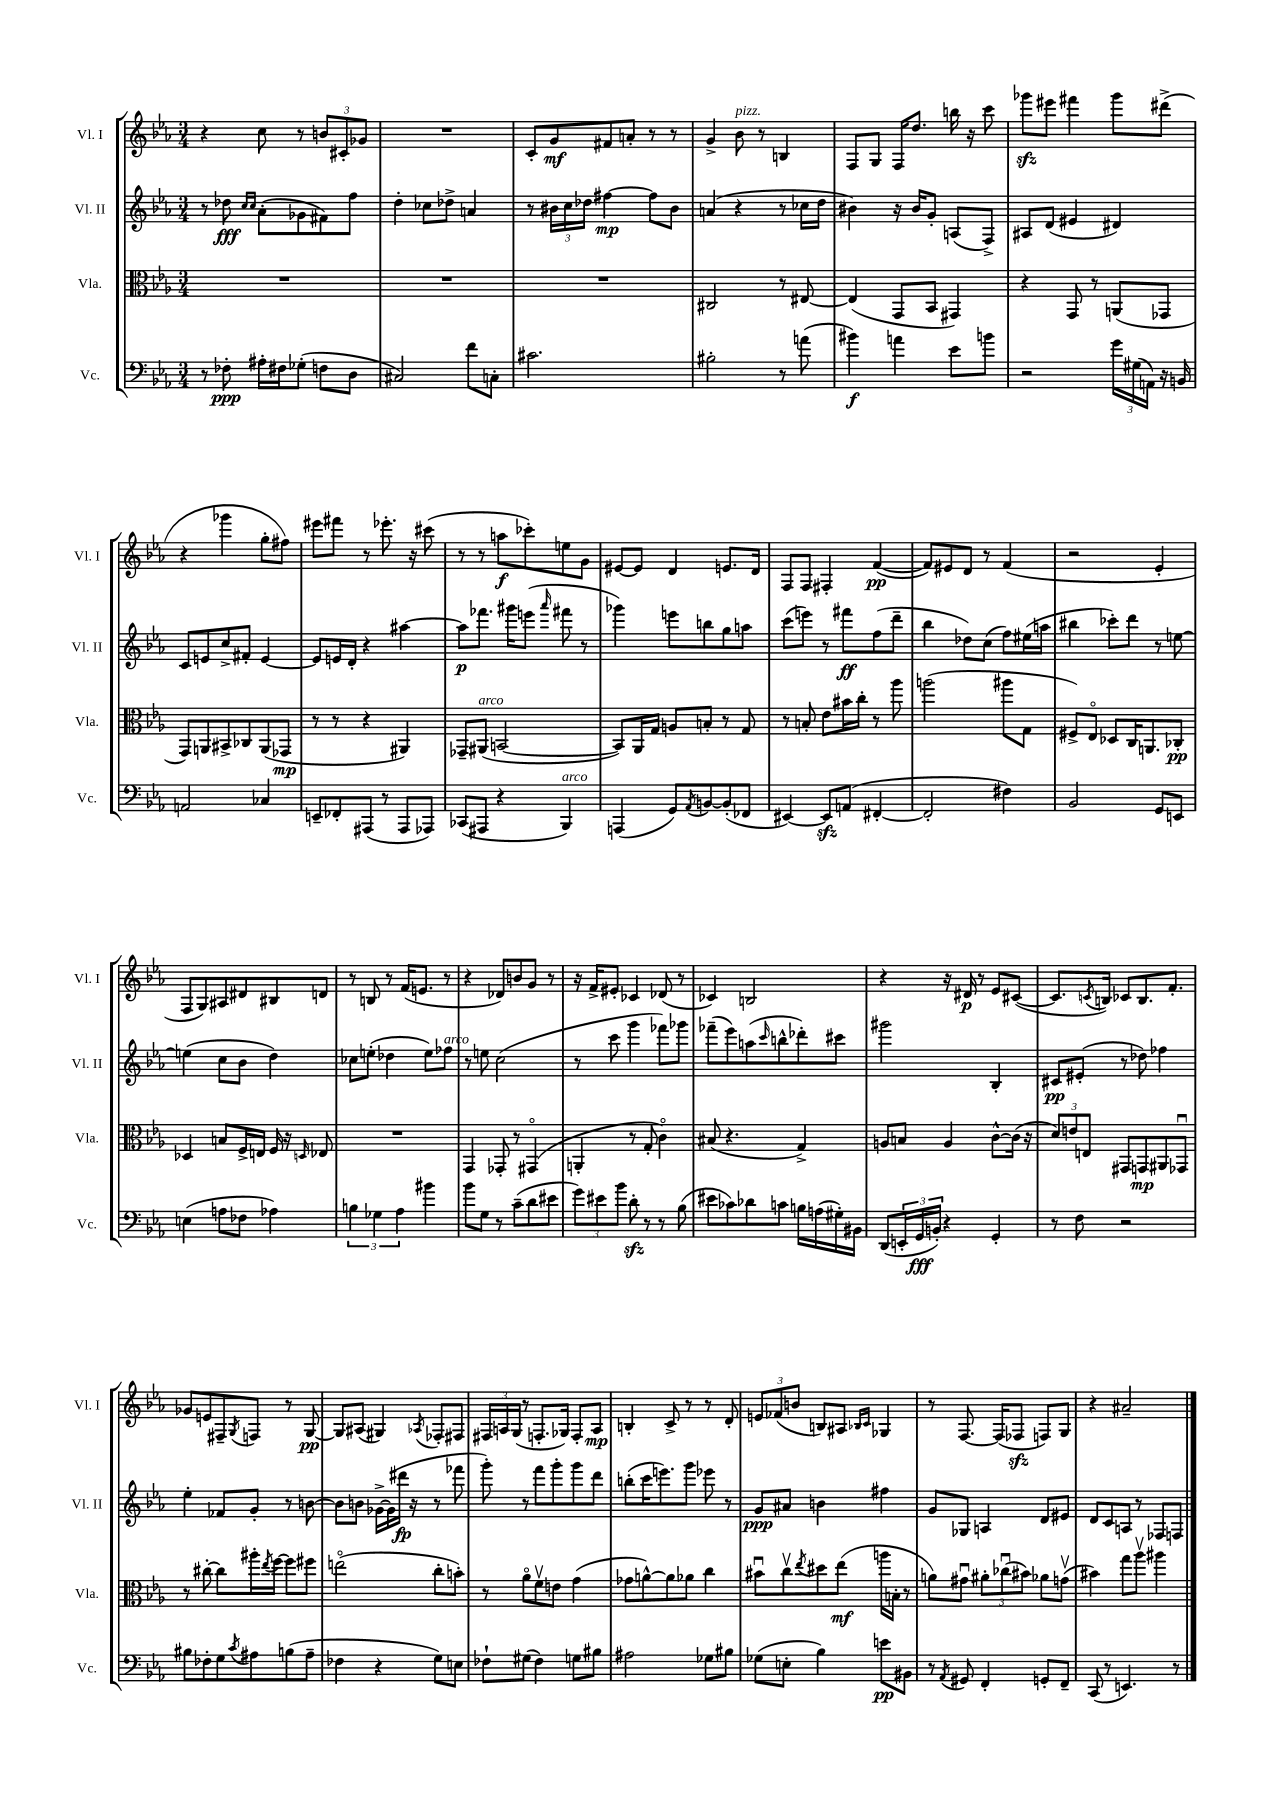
<<
\new StaffGroup <<
\new Staff = "s0" \with { instrumentName = "Vl. I" shortInstrumentName = "Vl. I" } {
    \clef treble \key ees \major \numericTimeSignature \time 3/4
    r4 c''8 r8 \tuplet 3/2 { b'8 cis'8-. ges'8 } |
    R2. |
    c'8-. g'8\mf fis'8 a'8-. r8 r8 |
    g'4-> bes'8^\markup { \italic "pizz." } r8 b4 |
    f8 g8 f16 d''8. b''16 r16 c'''8 |
    ges'''8\sfz eis'''8 fis'''4 ges'''8 dis'''8->( |
    r4 ges'''4 g''8-. fis''8) |
    eis'''8 fis'''8 r8 ees'''8.-. r16 cis'''8( |
    r8 r8 a''8\f ces'''8-.) e''8 g'8 |
    eis'8~ eis'8 d'4 e'8. d'16 |
    f8 f8 fis4-. f'4~\pp( |
    f'8) eis'8 d'8 r8 f'4( |
    r2 ees'4-. |
    f8 g8) ais8 dis'8 bis8 d'8 |
    r8 b8 r8 f'16( e'8. r8 |
    r4 des'8) b'8 g'8 r8 |
    r16 f'16-> eis'8-. ces'4 des'8( r8 |
    ces'4) b2 |
    r4 r16 dis'16\p r8 ees'8 cis'8~( |
    cis'8. \acciaccatura { c'8 } b16) ces'8 b8. f'8.-. |
    ges'8 e'8 fis8-- \acciaccatura { g8 } f8 r8 g8~\pp |
    g8 ais8( gis4) \acciaccatura { aes8 } fes8-. fis8 |
    \tuplet 3/2 { fis16 a16 g16( } r8 f8.-. ges16) f8-. a8\mp |
    b4-. c'8-> r8 r8 d'8-. |
    \tuplet 3/2 { e'8 fes'8( b'8 } b8) ais8 \grace { bes16 c'16 } ges4 |
    r8 f8.~ f16( fes8\sfz f8) g8 |
    r4 ais'2-- \bar "|." |
}
\new Staff = "s1" \with { instrumentName = "Vl. II" shortInstrumentName = "Vl. II" } {
    \clef treble \key ees \major \numericTimeSignature \time 3/4
    r8 des''8\fff \grace { c''16 c''16 } aes'8-.( ges'8 fis'8) f''8 |
    d''4-. ces''8 des''8-> a'4 |
    r8 \tuplet 3/2 { bis'16 c''16 des''16 } fis''4~\mp fis''8 bis'8 |
    a'4( r4 r8 ces''16 d''16 |
    bis'4) r16 bis'16 g'8-. a8( f8->) |
    ais8 d'8( eis'4 dis'4) |
    c'8 e'8 c''8-> fis'8-. e'4~ |
    e'8 e'16 d'16-. r4 ais''4~ |
    ais''8\p fes'''8. gis'''16 e'''8( \grace { aes'''16 } fis'''8 r8 |
    ges'''4) e'''8 b''8 g''8 a''8 |
    c'''8( e'''8) r8 fis'''8\ff f''8( d'''8-- |
    bes''4 des''8) c''8( f''8) eis''16( a''16 |
    bis''4 ces'''8-.) d'''8 r8 e''8~ |
    e''4( c''8 bes'8 d''4) |
    ces''8 e''8-.( des''4 e''8) fes''8^\markup { \italic "arco" } |
    r8 e''8 c''2( |
    r8 c'''8 g'''4 fes'''8) ges'''8 |
    fes'''8--( ees'''8) a''8( \grace { c'''16 } b''8-^ des'''8-.) cis'''8 |
    gis'''2 bes4-. |
    cis'8\pp eis'8-.( r8 des''8) fes''4 |
    ees''4-. fes'8 g'8-. r8 b'8~ |
    b'8 b'8 ges'16~-> ges'16( dis'''16\fp r16 r8 fes'''8 |
    g'''8-.) r8 f'''8 g'''8-. g'''8 d'''8 |
    b''8-.( c'''16 e'''8.) g'''8 ees'''8 r8 |
    g'8\ppp ais'8 b'4 fis''4 |
    g'8 ges8 a4 d'8 eis'8 |
    d'8 c'8 a8 r8 fes8 f8 \bar "|." |
}
\new Staff = "s2" \with { instrumentName = "Vla." shortInstrumentName = "Vla." } {
    \clef alto \key ees \major \numericTimeSignature \time 3/4
    R2. |
    R2. |
    R2. |
    cis2 r8 eis8~ |
    eis4( g,8 bes,8 gis,4) |
    r4 g,8 r8 a,8( ges,8 |
    g,8) a,8 bis,8-> ces8 a,8( ges,8\mp |
    r8 r8 r4 ais,4) |
    ges,8-- ais,8^\markup { \italic "arco" }( b,2~ |
    b,8) aes,16 g16 a8 b8-. r8 g8 |
    r8 b8-. ees'8 bis'16 c''16-. r8 aes''8 |
    a''2( ais''8 g8 |
    fis8->) ees8\flageolet des8 c16 a,8. ces8-.\pp |
    des4 b8 f16-> e16 f16 r16 \grace { d16 } ees8 |
    R2. |
    g,4 ges,8-. r8 gis,4\flageolet( |
    a,4-. r8 g8-. c'4\flageolet) |
    bis8( r4. g4->) |
    a8 b8 a4 c'8~-^ c'16( r16 |
    \tuplet 3/2 { d'8) e'8 e8 } gis,8 g,8\mp ais,8 ges,8\downbow |
    r8 cis''8~-. cis''8 ais''16-. \acciaccatura { ees''8 } f''16~ f''8 fis''8 |
    e''2\flageolet( c''8-. b'8-.) |
    r8 aes'8\flageolet f'8\upbow e'8 g'4( |
    ges'8 a'8~-^) a'8 aes'8 c''4 |
    bis'8\downbow c''8\upbow \acciaccatura { ees''8 } dis''8 ees''8\mf( a''16 b16-. r8 |
    a'8) gis'8\downbow \tuplet 3/2 { ais'8-. ces''8\downbow( bis'8) } aes'8 g'8\upbow( |
    bis'4) g''8 aes''8\upbow ais''4 \bar "|." |
}
\new Staff = "s3" \with { instrumentName = "Vc." shortInstrumentName = "Vc." } {
    \clef bass \key ees \major \numericTimeSignature \time 3/4
    r8 fes8-.\ppp ais16-. fis16 ges8-.( f8 d8 |
    cis2) f'8 c8-. |
    cis'2. |
    bis2-. r8 a'8( |
    bis'4\f) a'4 ees'8 b'8 |
    r2 \tuplet 3/2 { g'16 gis16( a,16) } r16 b,16 |
    a,2 ces4 |
    e,8-- fes,8-. ais,,8( r8 ais,,8 aes,,8) |
    ces,8( ais,,8 r4 bes,,4^\markup { \italic "arco" }) |
    a,,4( g,8) \acciaccatura { aes,8 } b,8~ b,8-.( fes,8 |
    eis,4~) eis,8\sfz a,8( fis,4~-. |
    fis,2-. fis4) |
    bes,2 g,8 e,8 |
    e4( a8 fes8 aes4) |
    \tuplet 3/2 { b4 ges4 aes4 } bis'4 |
    bes'8 g8 r8 c'8--( d'8 eis'8 |
    \tuplet 3/2 { g'8) eis'8 bes'8 } d'8-.\sfz r8 r8 bes8( |
    eis'8 ces'8) des'8 c'8 b16 a16( gis16-.) bis,16 |
    d,8( \tuplet 3/2 { e,16-. g,16\fff b,16-.) } r4 g,4-. |
    r8 f8 r2 |
    bis8 fes8-. g8 \acciaccatura { c'8 } ais8 b8( ais8-- |
    fes4 r4 g8) e8 |
    fes8-! gis8( fes4) g8 bis8 |
    ais2 ges8 bis8 |
    ges8( e8-. bes4) e'8\pp bis,8 |
    r8 \acciaccatura { aes,8 } gis,8 f,4-. g,8-. f,8-- |
    c,8( r8 e,4.) r8 \bar "|." |
}
>>
>>
\layout { \context { \Score \remove "Bar_number_engraver" } }
